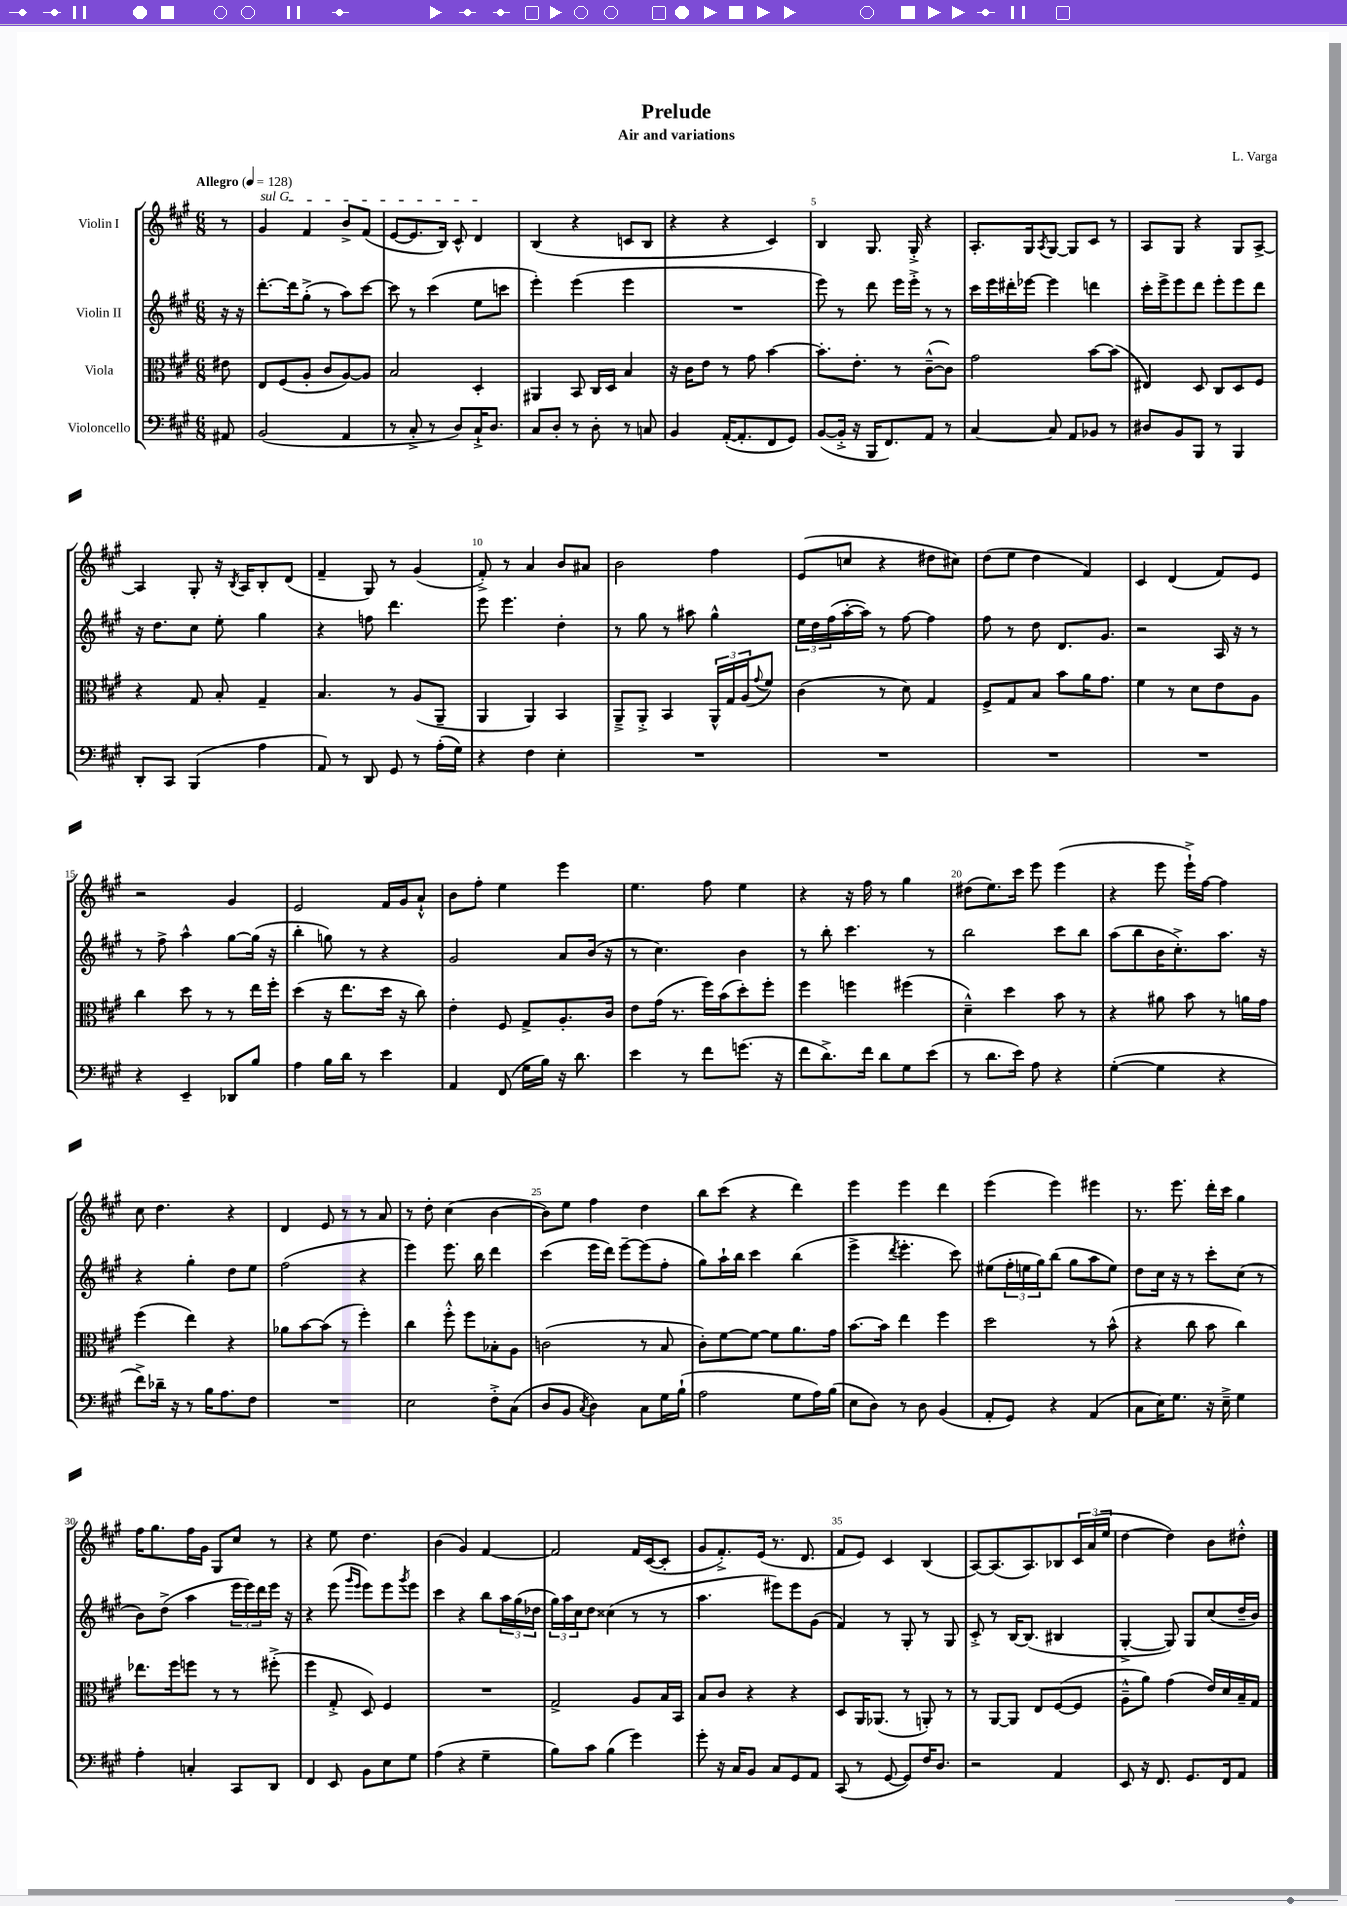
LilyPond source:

\header { title = "Prelude" composer = "L. Varga" subtitle = "Air and variations" }
<<
\new StaffGroup <<
\new Staff = "s0" \with { instrumentName = "Violin I" } {
    \clef treble \key a \major \numericTimeSignature \time 6/8 \partial 8 \tempo "Allegro" 4 = 128
    r8 |
    \once \override TextSpanner.bound-details.left.text = \markup { \italic "sul G" } gis'4\startTextSpan fis'4 b'8-> fis'8( |
    e'8~ e'8. b16) cis'8-^ d'4\stopTextSpan |
    b4( r4 c'8 b8 |
    r4 r4 cis'4) |
    b4 gis8. gis16-.-> r4 |
    a8.-. gis16 \acciaccatura { a8 } gis8~ gis8 cis'8 r8 |
    a8 gis8 r4 gis8 a8~-> |
    a4 gis8-. r16 \acciaccatura { b8 } a16 b8-. d'8( |
    fis'4-- gis8) r8 gis'4( |
    fis'8-.->) r8 a'4 b'8 ais'8 |
    b'2 fis''4 |
    e'8( c''8 r4 dis''8 cis''8) |
    d''8( e''8 d''4 fis'4) |
    cis'4 d'4( fis'8) e'8 |
    r2 gis'4 |
    e'2 fis'16 gis'16 a'8-!-^ |
    b'8 fis''8-. e''4 e'''4 |
    e''4. fis''8 e''4 |
    r4 r16 fis''16 r8 gis''4 |
    dis''8( e''8.) cis'''16 e'''8 e'''4( |
    r4 e'''8 e'''16-!->) fis''16~ fis''4 |
    cis''8 d''4. r4 |
    d'4 e'8 r8 r8 a'8 |
    r8 d''8-. cis''4( b'4~ |
    b'8) e''8 fis''4 d''4 |
    b''8 cis'''8( r4 d'''4) |
    e'''4 e'''4 d'''4 |
    e'''4( e'''4) eis'''4 |
    r8. e'''8. d'''16-. cis'''16 gis''4 |
    fis''16 gis''8. fis''16 gis'16 gis8 cis''8 r8 |
    r4 e''8 d''4. |
    b'4( gis'4) fis'4~ |
    fis'2 fis'16 cis'16~( cis'8-. |
    gis'8 fis'8.-.->) e'16( r8. d'8. |
    fis'8 e'8) cis'4 b4( |
    a8~) a8.( a8.) bes8 \tuplet 3/2 { cis'16 a'16( e''16 } |
    d''4~ d''4) b'8 dis''8-.-^ \bar "|." |
}
\new Staff = "s1" \with { instrumentName = "Violin II" } {
    \clef treble \key a \major \numericTimeSignature \time 6/8 \partial 8
    r16 r16 |
    d'''8.~-. d'''16 gis''8-.->( r8 a''8) cis'''8~ |
    cis'''8 r8 cis'''4( e''8 c'''8 |
    e'''4-.) e'''4( e'''4 |
    R2. |
    e'''8) r8 d'''8 e'''16 e'''16-.-> r8 r8 |
    cis'''16 e'''16 dis'''16-. ees'''16~ ees'''4 d'''4 |
    cis'''16-. e'''16-> e'''8 d'''8 e'''8-. e'''8 d'''8 |
    r16 d''8. cis''8 e''8-. gis''4 |
    r4 f''8 d'''4. |
    e'''8 e'''4. d''4-. |
    r8 gis''8 r8 ais''8 gis''4-^ |
    \tuplet 3/2 { e''16 d''16 fis''16( } a''16~-. a''16) r8 fis''8~ fis''4 |
    fis''8 r8 d''8 d'8. gis'8. |
    r2 a16 r16 r8 |
    r8 fis''8-> a''4-^ gis''8~ gis''16( r16 |
    b''4-. g''8) r8 r4 |
    gis'2 a'8 b'16( r16 |
    r8 cis''4.) b'4 |
    r8 b''8-. cis'''4. r8 |
    b''2 cis'''8 b''8 |
    a''8( b''8 b'16 cis''8.-.->) a''8. r16 |
    r4 gis''4-. d''8 e''8 |
    fis''2( r4 |
    e'''4) e'''8. b''16 d'''4 |
    cis'''4( e'''16 d'''16) e'''8~-- e'''8( fis''8-. |
    gis''8) a''16-! b''16 cis'''4 b''4( |
    e'''4-> \acciaccatura { d'''8 } e'''4.-. cis'''8) |
    eis''8( \tuplet 3/2 { fis''16-. e''16 gis''16) } b''8( gis''8 a''8 e''8) |
    d''8 cis''16 r16 r8 cis'''8-. cis''8( r8 |
    b'8) d''8->( a''4 \tuplet 3/2 { e'''16 e'''16) d'''16 } e'''16 r16 |
    r4 e'''8( \grace { gis'''16 e'''16 } e'''8) e'''8 \acciaccatura { gis'''8 } e'''8 |
    cis'''4 r4 b''8 \tuplet 3/2 { a''16 gis''16( des''16 } |
    \tuplet 3/2 { gis''16) a''16 cis''16 } d''8 cisis''4( r8 r8 |
    a''4. eis'''8) eis'''8 gis'8( |
    fis'4) r8 gis8-. r8 gis8 |
    cis'8-.-> r8 b16~ b8.( bis4 |
    gis4~-.-> gis8) gis8 cis''8( d''16-- b'16) \bar "|." |
}
\new Staff = "s2" \with { instrumentName = "Viola" } {
    \clef alto \key a \major \numericTimeSignature \time 6/8 \partial 8
    eis'8 |
    e8 fis8( a8-. cis'8 a8~) a8 |
    b2 d4-. |
    ais,4 b,8 cis16 d16 b4 |
    r16 cis'16 e'8 r8 gis'8 b'4~ |
    b'8.-. e'8.-. r8 cis'8~---^( cis'8) |
    gis'2 b'8~ b'8( |
    eis4) d8 cis8 d8 fis8 |
    r4 gis8 b8-. gis4-- |
    b4. r8 a8( a,8-- |
    a,4 a,4) b,4 |
    a,8---> a,8-.-> b,4 \tuplet 3/2 { a,16-^ gis16 a16( } \appoggiatura { gis'8 } fis'8) |
    cis'4( r8 d'8) gis4 |
    fis8-> gis8 b8 b'8 a'16 gis'8. |
    fis'4 r8 d'8 e'8 a8 |
    cis''4 d''8 r8 r8 e''16 fis''16-. |
    d''4( r16 e''8. d''16 r16 cis''8) |
    e'4-. fis8 gis8-> a8.-. cis'16 |
    e'8 gis'16( r8. fis''16) b'16( d''8-.) fis''8-. |
    fis''4 f''4 fis''4( |
    d'4---^) d''4 b'8 r8 |
    r4 ais'8 b'8 r8 a'16 gis'16 |
    fis''4( e''4) r4 |
    aes'8 b'8~ b'8( r8 fis''4-.) |
    cis''4 fis''8-.-^ fis''8 bes8-. a8 |
    c'2( r8 b8 |
    cis'8-.) fis'8~ fis'8~ fis'8 a'8. gis'16 |
    b'8.~ b'16 e''4 fis''4 |
    d''2 r8 b'8-^( |
    r4 cis''8 b'8 cis''4) |
    ees''8. fis''16 f''8 r8 r8 fis''8-.->( |
    fis''4 gis8-.-> d8) fis4 |
    R2. |
    gis2-> a8 b16 b,16 |
    b8 cis'8 r4 r4 |
    d8 a,16 aes,8.( r8 a,8-.) r8 |
    r8 a,8~ a,8 e8 fis8~( fis8 |
    a8---^ a'8) gis'4( e'16) d'16 b16-- gis16 \bar "|." |
}
\new Staff = "s3" \with { instrumentName = "Violoncello" } {
    \clef bass \key a \major \numericTimeSignature \time 6/8 \partial 8
    ais,8 |
    b,2( a,4 |
    r8 cis8-.-> r8 d8) cis16-!-> d8. |
    cis8 d8-. r8 d8-. r8 c8 |
    b,4 a,16~-.( a,8.-. fis,8 gis,8) |
    b,8~( b,16-.-> r16 b,,16 fis,8.) a,8 r8 |
    cis4~ cis8 a,8 bes,8 r8 |
    dis8 b,8 b,,8 r8 b,,4 |
    d,8-. cis,8 b,,4( a4 |
    a,8) r8 d,8 gis,8 r8 a16-.( gis16) |
    r4 fis4 e4-. |
    R2. |
    R2. |
    R2. |
    R2. |
    r4 e,4-- des,8 b8 |
    a4 b16 d'16 r8 e'4 |
    a,4 fis,8( gis16 b16) r16 d'8. |
    e'4 r8 fis'8 g'8.( r16 |
    fis'8 d'8.->) fis'16 d'8 gis8 e'8( |
    r8 d'8. e'16) a8 r4 |
    gis4~-.( gis4 r4 |
    fis'8->) des'16-- r16 r8 b16 a8. fis8 |
    R2. |
    e2 fis8-.-> cis8( |
    d8 b,8 \acciaccatura { cis8 } d4) cis8 gis16 b16-!( |
    a2 gis8 a16) b16( |
    e8 d8) r8 d8 b,4( |
    a,8-. gis,8) r4 a,4( |
    cis8 e16) gis8. r16 e16---> gis4 |
    a4-. c4-. cis,8 d,8 |
    fis,4 e,8 b,8 e8 gis8 |
    a4( r4 gis4-- |
    b8) cis'8 b4( gis'4) |
    gis'8-. r16 cis16 b,8 cis8 gis,8 a,8 |
    cis,8( r8 gis,8~ gis,8) fis16 d8. |
    r2 a,4 |
    e,8 r16 fis,8. gis,8. fis,16 a,8 \bar "|." |
}
>>
>>
\layout { \context { \Score \override BarNumber.break-visibility = ##(#f #t #t) barNumberVisibility = #(every-nth-bar-number-visible 5) } }
